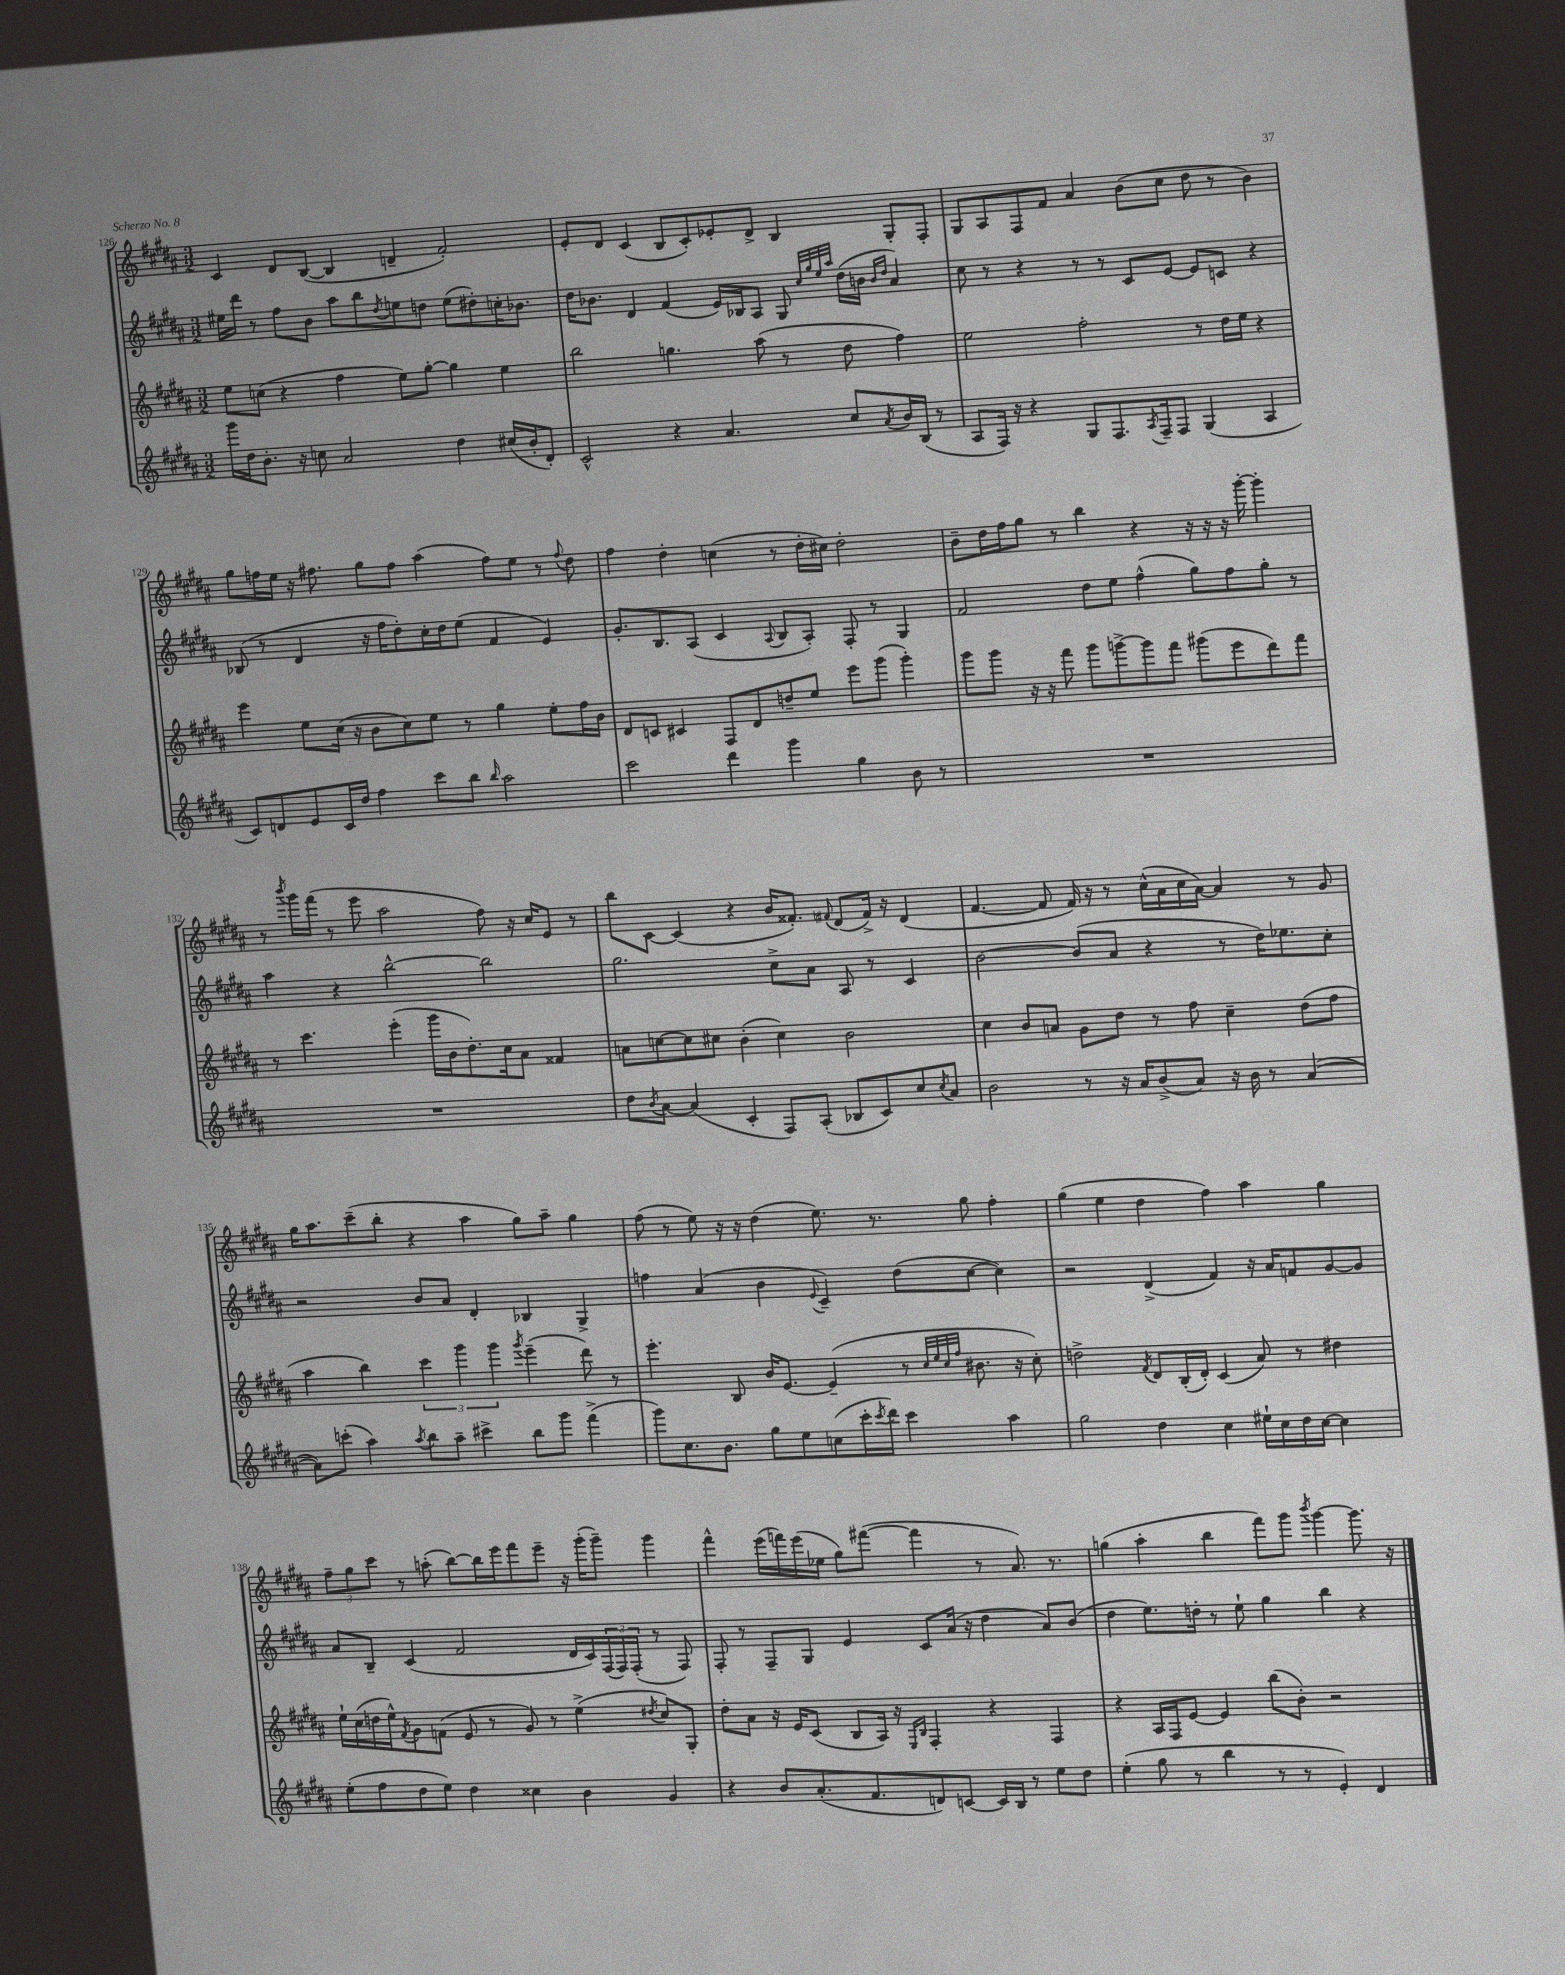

**kern	**kern	**kern	**kern
*staff4	*staff3	*staff2	*staff1
*clefG2	*clefG2	*clefG2	*clefG2
*k[f#c#g#d#a#]	*k[f#c#g#d#a#]	*k[f#c#g#d#a#]	*k[f#c#g#d#a#]
*M3/2	*M3/2	*M3/2	*M3/2
16ggg#\LL	8ee\L	16ee#\LL	4c#/
16dd#\J	.	16ddd#\JJ	.
8.b'\J	(8cc\J	8r	.
.	4r	8ff#\L	8d#/L
16r	.	.	.
8cc\	.	8b\J	([8B/J
2a#/	4ff#\	8aa#\L	4B/]
.	.	8bb\	.
.	.	8qdd#/	.
.	8ee\L)	8ee\	4d~/
.	[8gg#'\J	8dd\J	.
4dd#\	4gg#\]	(8ee\L	2f#'/)
.	.	8dd#'\)	.
(16cc#/LL	4ee\	16cc'\K	.
16b'/J	.	8.b-\J	.
8d#'/J)	.	.	.
=	=	=	=
2c#^^/	2bb\	16dd#\LK	8e'/L
.	.	8.b-\J	.
.	.	.	8d#/J
.	.	4d#/	(4c#/
4r	4.gg\	(4f#/	8B/L
.	.	.	8c#'/)
4.a#/	.	16e/LL)	8e-'/
.	.	16B-/J	.
.	(8aa#\	8A#/J	8d#^/J
.	8r	8G#/	4B/
.	.	32qqcc#/LLL	.
.	.	32qqgg#/	.
.	.	32qqee/	.
.	.	32qqaa#/JJJ	.
8cc#/L	8dd#\	(16dd#\LL	.
.	.	16b\JJ	.
.	.	16qqb/LL	.
8qa#/	.	16qqdd#/JJ	.
16b/L	4ff#\)	4a#/)	8G#'/L
(16B/JJ	.	.	.
8r	.	.	8F#'/J
=	=	=	=
8A#/L	2ee\	8cc#\	8G#/L
16F#/Jk)	.	8r	8A#/
16r	.	.	.
4r	.	4r	8F#/
.	.	.	8f#/J
8G#/L	2ff#'\	8r	4a#/
8.F#/	.	8r	.
.	.	8c#/L	(8b\L
8qA#/	.	.	.
16F#~/k	.	.	.
8F#/J	.	[8e/J	8cc#\J
(4G#/	8r	8e/]L	8dd#\
.	16dd#\LL	8c/J	8r
.	16ee\JJ	.	.
4A#/	4r	4r	4b\)
=	=	=	=
8c#/L)	4eee\	(8B-/	8gg#\L
8d/	.	8r	16ff\L
.	.	.	16ee\JJ
8e/	8ee\L	4d#/	16r
.	.	.	8.ff#\
16c#/L	(16cc#\Jk	.	.
16dd#/JJ	16r	.	.
4ff#\	8b\L	16r	8gg#\L
.	.	16ff#\LK	.
.	8cc#\)	8dd#'\)	8ff#\J
8ccc#\L	8ee\J	16cc#'\L	(4aa#\
.	.	16dd#\J	.
8bb\J	8r	(8ee\J	.
16qqbb/	.	.	.
2aa#\	4gg#\	4f#/	8ff#\L)
.	.	.	8ee\J
.	8ee'\L	4e/)	8r
.	.	.	8qqff#/
.	16ff#\L	.	8dd#\
.	16b\JJ	.	.
=	=	=	=
2ccc#\	8d#/L	8.g#'/L	4ff#\
.	8c/J	.	.
.	.	8.B/	.
.	4c#/	.	4dd#'\
.	.	(8A#/J	.
4ddd#\	8F#/L	4c#/	(4cc\
.	8d#/	.	.
.	.	8qqA#/	.
4ggg#\	8dd~/	8B/L	8r
.	8ee/J	8A#'/J)	16dd#'\LL
.	.	.	16cc#\JJ)
4gg#\	8eee\L	8F#'/	2dd#'\
.	(8ggg#\J	8r	.
8b\	4ggg#'\)	4G#/	.
8r	.	.	.
=	=	=	=
1.r	8ggg#\L	2f#/	8b~\L
.	8ggg#\J	.	16dd#\L
.	.	.	16ff#\J
.	16r	.	8gg#\J
.	16r	.	.
.	8fff#\	.	8r
.	8ggg#\L	8dd#\L	4bb\
.	[8ggg^\	8ee\J	.
.	8ggg\]	(4ff#^^\	4r
.	8fff#\J	.	.
.	(8ggg#\L	8gg#\L)	16r
.	.	.	16r
.	8eee\	8ff#\	16r
.	.	.	[16ggg#'\
.	8ddd#\)	8gg#'\J	4ggg#'\]
.	8fff#\J	8r	.
=	=	=	=
1.r	8r	4aa#\	8r
.	.	.	8qbbb/
.	4.ccc#\	.	16ggg#\LL
.	.	.	(16fff#\JJ
.	.	4r	8r
.	.	.	8eee\
.	(4eee'\	[2bb^^\	2aa#\
.	16ggg#\LL	.	.
.	16b\J	.	.
.	8.dd#'\)	.	.
.	.	2bb\]	8ff#\)
.	16cc#\k	.	.
.	8a#\J	.	16r
.	.	.	16cc#/LK
.	4f##/	.	8e/J
.	.	.	8r
=	=	=	=
8dd#\L	8a\L	2.gg#\	8bb\L
8qb/	.	.	.
[8a#\J	[8cc\	.	[8c#\J
(4a#/]	8cc\]	.	(4c#/]
.	8cc#\J	.	.
4c#'/	(4b'\	.	4r
8F#/L)	4cc#\)	8cc#^\L	16b/LK
.	.	.	8.f##'/J)
(8A#'/J	.	8a#\J	.
.	.	.	8qqf#/
8B-/L	2b\	8A#/	(8d#/L
8c#/)	.	8r	16f#^/Jk)
.	.	.	16r
8cc#/	.	4c#/	(4d#/
8qcc#/	.	.	.
8a#/J	.	.	.
=	=	=	=
2b\	4cc#\	[2b\	[4.f#/
.	8b/L	.	.
.	8a/J	.	8f#/]
8r	8g#\L	(8b/]L	16f#/)
.	.	.	16r
16r	8dd#\J	8a#/J	8r
16a#/LK	.	.	.
(8b^/	8r	4r	(16cc#^^\LL
.	.	.	16a#\
8a#/J)	8ff#\	.	16cc#\
.	.	.	[16a#\JJ)
16r	4cc#~\	8r	4a#/]
16b\	.	.	.
8r	.	16dd#\LK)	.
.	.	8.ee-\	.
([4a#/	(8dd#\L	.	8r
.	8ff#\J	8cc#'\J	8g#/
=	=	=	=
8a#\]L)	4aa#\	2r	16gg#\LK
.	.	.	8.aa#\
(8ccc'\J	.	.	.
4aa#\)	4bb\)	.	(8ccc#~\
.	.	.	8bb'\J
8qaa#/	.	.	.
8bb\L	6ccc#\	8b/L	4r
8aa#~\J	.	8a#/J	.
.	6ggg#\	.	.
4ccc#^\	.	4d#'/	4aa#\
.	6ggg#\	.	.
.	8qggg#/	.	.
8bb\L	(4eee~\	4B-/	8gg#\L)
8ggg#\J	.	.	8aa#~\J
(4fff#^\	8ddd#\)	4G#^/	4gg#\
.	8r	.	.
=	=	=	=
8ggg#\L)	4.eee'\	4ff\	(8ff#\
8.cc#\	.	.	8r
.	.	(4a#/	8ee\)
8.b\J	.	.	.
.	8B/	.	16r
.	.	.	16r
8gg#\L	16b/LK	4b\	(4dd#\
.	[8.e/J	.	.
8ee\	.	.	.
.	.	8qqe/	.
(8cc\	(4e~/]	4c#~/)	8.ee\)
16ccc#'\L	.	.	.
8qccc#/	.	.	.
16ddd#\JJ)	.	.	8.r
4ccc#\	8r	(8dd#\L	.
.	32qqcc#/LLL	.	.
.	32qqee/	.	.
.	32qqcc#/	.	.
.	32qqff#/JJJ	.	.
.	8.b#\	[8cc#\J	8gg#\
4aa#\	.	4cc#\])	4ff#'\
.	16r	.	.
.	8cc#'\)	.	.
=	=	=	=
2gg#\	2dd^\	2r	(4gg#\
.	.	.	4ee\
.	8qf#/	.	.
4dd#\	8d#/L	(4d#^/	4dd#\
.	(16B'/L	.	.
.	16d#'/JJ)	.	.
4cc#\	(4c#/	4f#/)	4ff#\)
16ee#`\LL	8a#/)	16r	4aa#\
16cc#\	.	16a#/LK	.
16dd#\	8r	8f/	.
[16cc#\JJ	.	.	.
4cc#\]	4dd#\	[8g#/	4gg#\
.	.	8g#/]J	.
=	=	=	=
(8ee'\L	16ee`\LL	8a#/L	12ff#~\L
.	(16cc#\	.	.
.	.	.	12gg#\
8ff#\	16dd\	8B~/J	.
.	.	.	12ccc#\J
.	16ee^^\J)	.	.
.	8qf#/	.	.
8dd#\	8g#\	(4c#/	8r
8ee\J)	(8f\J	.	(8aa'\
4dd#\	8e/	2f#/	[8bb\L)
.	8r	.	16bb\]L
.	.	.	16eee\J
4cc##\	8g#/)	.	8fff#\
.	8r	.	8eee~\J
4b\	(4ee^\	16d#/LL	16r
.	.	16c#/)	(16ggg#'\LK
.	.	(24F#/	8ggg#~\J)
.	.	24F#/)	.
.	.	(24F#'/JJ	.
.	8qdd#/	.	.
4g#/	8cc#/L)	8r	4ggg#\
.	8G#'/J	8F#/)	.
=	=	=	=
4r	8dd#'\L	8F#'/	4fff#^^\
.	8a#\J	8r	.
8b/L	16r	8F#~/L	(16eee\LL
.	16e/LK	.	16fff\)
(8.a#'/	(8c#/J	8G#/J	(16eee\
.	.	.	16ee-\JJ
.	8B/L	4e/	8gg#\L)
8.f#/	.	.	.
.	16A#/Jk)	.	([8fff#\J
.	16r	.	.
.	16qqE/LL	.	.
.	16qqB/JJ	.	.
8d/)	4F#'/	8c#/L	4fff#\]
[8c/J	.	(16a#/Jk	.
.	.	16r	.
16c/]LL	4r	4dd#\	8r
16B/JJ	.	.	.
8r	.	.	8.a#/)
8ee\L	4F#/	8a#/L)	.
.	.	.	8.r
8dd#\J	.	(8b/J	.
=	=	=	=
(4ee'\	4r	4dd#\	(4gg\
8gg#\	16A#/LL	8.ee\L)	4aa#'\
.	16F#/J	.	.
8r	[8e/J	.	.
.	.	16dd'\Jk	.
4bb\	4e/]	8r	4bb\
.	.	8ee`\	.
8r	(8bb\L	4gg#\	8fff#\L)
8r	8b'\J)	.	8ggg#\J
.	.	.	8qbbb/
4e'/)	2r	4bb\	[4ggg#\
4d#/	.	4r	8.ggg#\]
.	.	.	16r
==	==	==	==
*-	*-	*-	*-
